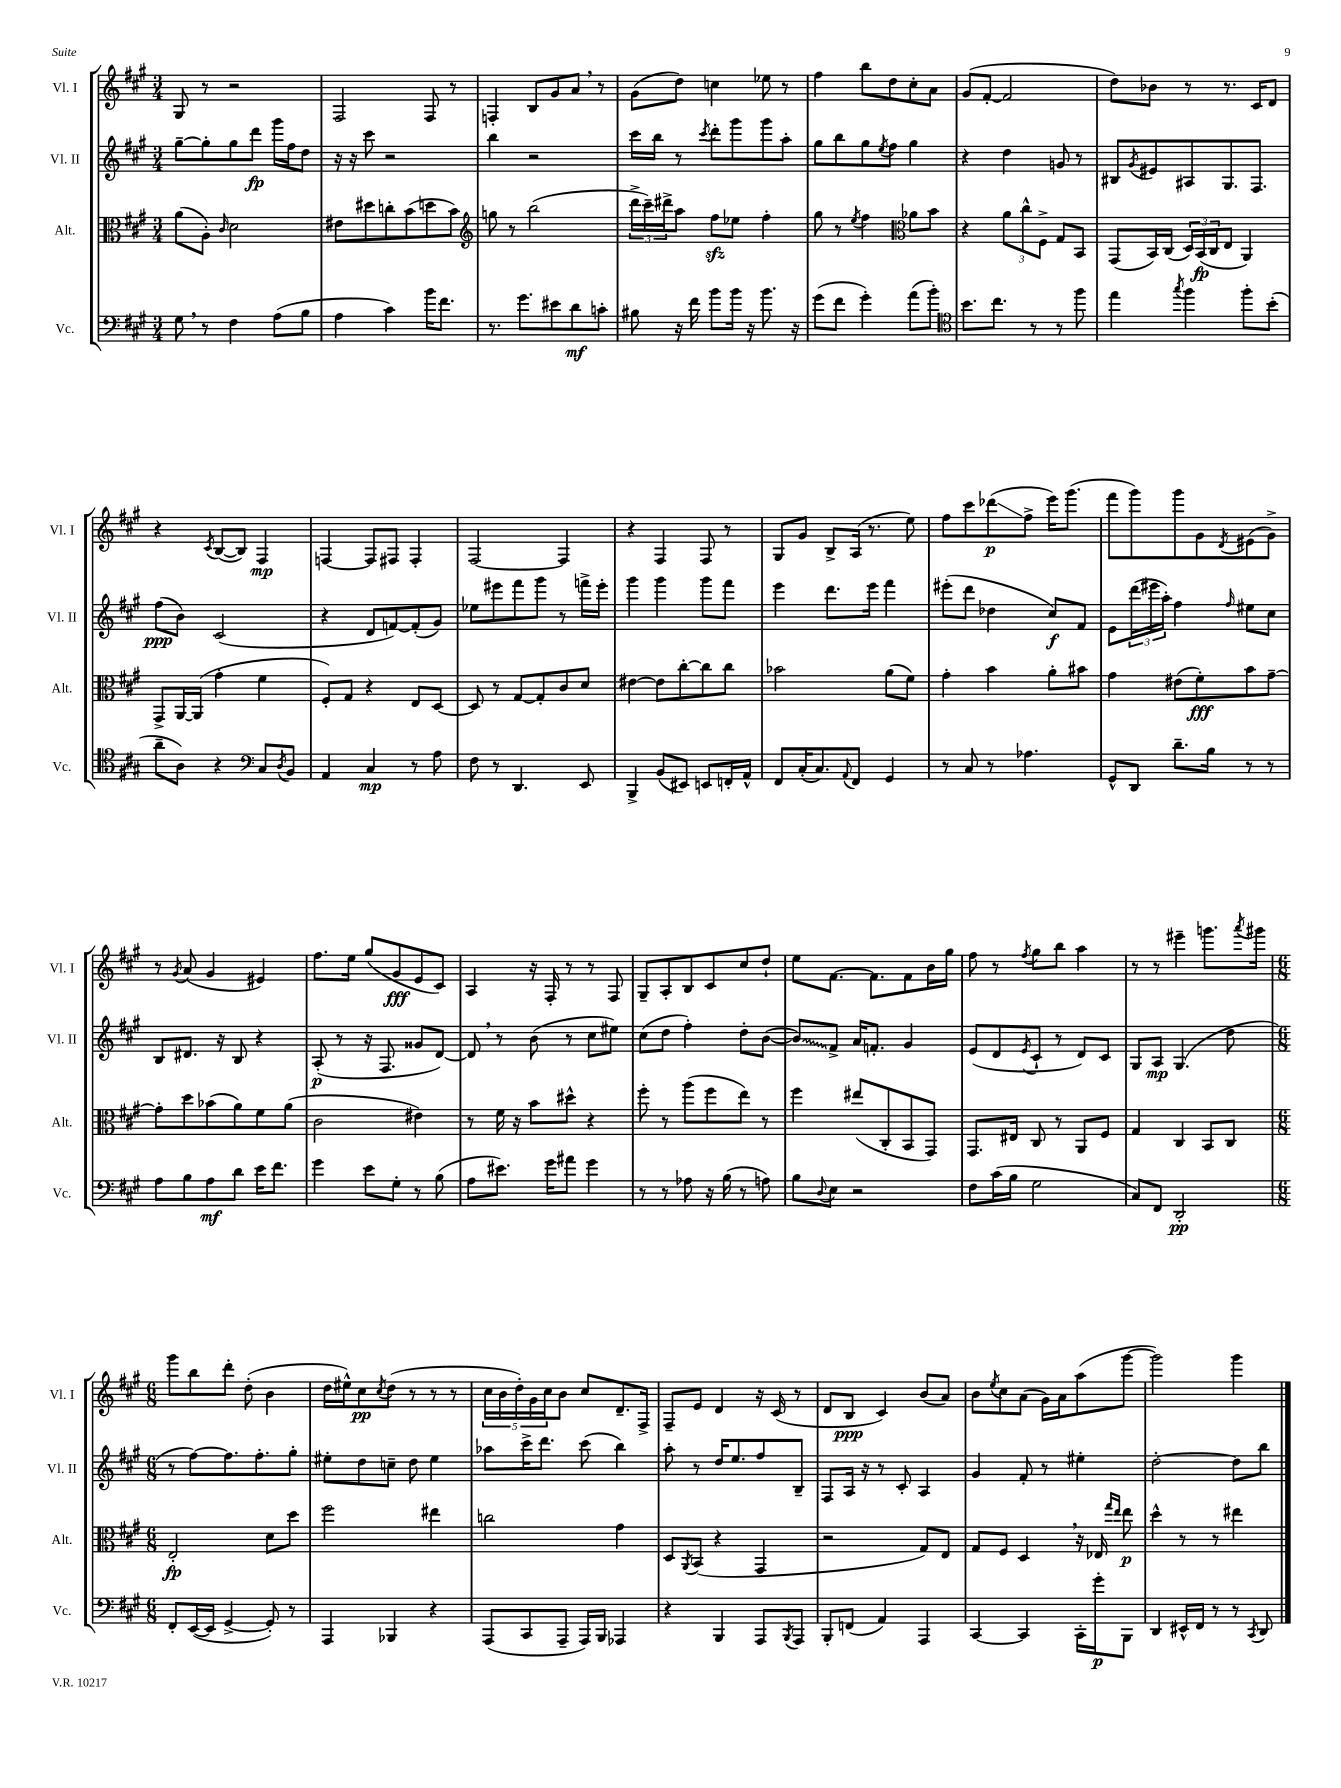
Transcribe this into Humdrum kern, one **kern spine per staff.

**kern	**kern	**kern	**kern
*staff4	*staff3	*staff2	*staff1
*clefF4	*clefC3	*clefG2	*clefG2
*k[f#c#g#]	*k[f#c#g#]	*k[f#c#g#]	*k[f#c#g#]
*M3/4	*M3/4	*M3/4	*M3/4
8G#\	(8a\L	[8gg#~\L	8G#/
8r	8A'\J)	8gg#'\]	8r
.	16qqc#/	.	.
4F#\	2d\	8gg#\	2r
.	.	8ddd\J	.
(8A\L	.	16ggg#\LL	.
.	.	16ff#\J	.
8B\J	.	8dd\J	.
=	=	=	=
4A\	8e#\L	16r	2F#/
.	.	16r	.
.	8dd#\	8ccc#\	.
4c#\)	8cc'\	2r	.
.	(8b\	.	.
16b\LK	8dd\	.	8F#/
8.f#\J	.	.	.
.	8b\J)	.	8r
=	=	=	=
*	*clefG2	*	*
8.r	8gg\	4bb\	4F'/
.	8r	.	.
8.g#\L	.	.	.
.	(2bb\	2r	8B/L
8e#\	.	.	8g#/
8d\	.	.	8a/J
8c'\J	.	.	8r
=	=	=	=
8B#\	24ddd^\LL	16ccc#\LL	(8g#\L
.	24ccc#~\)	.	.
.	.	16bb\JJ	.
.	24ddd#^\J	.	.
16r	8aa\J	8r	8dd\J)
16f#\	.	.	.
.	.	8qccc#/	.
8b\L	8ff#\L	8ddd'\L	4cc\
16b\Jk	8ee-\J	8ggg#\	.
16r	.	.	.
8.b\	4ff#'\	8ggg#\	8ee-\
.	.	8aa'\J	8r
16r	.	.	.
=	=	=	=
(8g#\L	8gg#\	8gg#\L	4ff#\
8f#\J	8r	8bb\	.
.	8qee/	.	.
4g#'\)	4ff#\	8gg#\	8bb\L
.	.	8qee/	.
.	.	8ff#\J	8dd\
*	*clefC3	*	*
(8a\L	8a-\L	4gg#\	8cc#'\
8b'\J)	8b\J	.	8a\J
=	=	=	=
*clefC4	*	*	*
8.b\L	4r	4r	(8g#/L
.	.	.	[8f#'/J
8.cc#\J	.	.	.
.	12a\L	4dd\	2f#/]
.	12cc#^^\	.	.
8r	.	.	.
.	12F#^\J	.	.
8r	8G#/L	8g/	.
8ff#\	8BB/J	8r	.
=	=	=	=
4ee\	(8GG#/L	8B#/L	8dd\L)
.	.	8qg#/	.
.	16BB/L)	8e#/	8b-\J
.	(16C#/JJ	.	.
8qgg#/	.	.	.
4ff#\	24D/LL)	8A#/	8r
.	(24BB/	.	.
.	24C#/J	.	.
.	8E/J	8.G#/	8.r
8ff#'\L	4AA/)	.	.
.	.	8.F#/J	16c#/LK
(8b'\J	.	.	8d/J
=	=	=	=
8a~\L	8GG#^/L	(8ff#\L	4r
8A\J)	[16AA/L	8b\J)	.
.	(16AA/]JJ	.	.
.	.	.	8qc#/
4r	4g#'\	(2c#/	([8B/L
.	.	.	8B/]J)
*clefF4	*	*	*
8C#/L	4f#\	.	4F#/
8qD/	.	.	.
8BB/J	.	.	.
=	=	=	=
4AA/	8F#'/L)	4r	[4F/
.	8G#/J	.	.
4C#/	4r	8d/L	8F/]L
.	.	[8f/)	8F#/J
8r	8E/L	(8f'/]	4F#'/
8A\	[8D/J	8g#/J)	.
=	=	=	=
8F#\	8D/]	8ee-\L	[2F#/
8r	8r	8eee#\	.
4.DD/	[8G#/L	8fff#\	.
.	8G#'/]	8ggg#\J	.
.	8c#/	8r	4F#/]
8EE/	8d/J	16fff^\LL	.
.	.	16eee#'\JJ	.
=	=	=	=
4BBB^/	[4e#\	4ggg#\	4r
(8BB/L	8e#\]L	4ggg#\	4F#/
8EE#/J)	[8cc#'\	.	.
8EE/L	8cc#\]	8ggg#\L	8F#/
16FF'/L	8cc#\J	8fff#\J	8r
16AA^^/JJ	.	.	.
=	=	=	=
8FF#/L	2b-\	4eee\	8G#/L
(16C#'/K	.	.	8g#/J
8.C#/)	.	.	.
.	.	8.ddd\L	8B^/L
8qqAA/	.	.	.
8FF#/J	.	.	(16A/Jk
.	.	16eee\Jk	8.r
4GG#/	(8a\L	4fff#\	.
.	8f#\J)	.	8ee\)
=	=	=	=
8r	4g#'\	(8eee#'\L	8ff#\L
8C#/	.	8ddd\J	8ccc#\
8r	4b\	4dd-\	(8ddd-\
4.A-\	.	.	8ff#^\J
.	8a'\L	8cc#/L)	16eee\LK)
.	.	.	(8.ggg#\J
.	8b#\J	8f#/J	.
=	=	=	=
8GG#^^/L	4g#\	8e\L	8fff#\L
8DD/J	.	(24ddd\L	8ggg#\)
.	.	24eee#\	.
.	.	24aa'\JJ)	.
8.d~\L	(8e#\L	4ff#\	8ggg#\
.	8f#'\)	.	8g#\
16B\Jk	.	.	.
.	.	16qqff#/	8qd/
8r	8b\	8ee#\L	(8e#\
8r	[8g#~\J	8cc#\J	8g#^\J)
=	=	=	=
8A\L	8g#'\]L	8B/L	8r
.	.	.	8qg#/
8B\	8dd\	8.d#/J	(8a/
8A\	(8b-\	.	4g#/
.	.	16r	.
8d\J	8a\)	8B/	.
16e\LK	8f#\	4r	4e#/)
8.f#\J	.	.	.
.	(8a\J	.	.
=	=	=	=
4g#\	2c#\	(8A'/	8.ff#\L
.	.	8r	.
.	.	.	16ee\Jk
8e\L	.	16r	(8gg#/L
.	.	8.F#/	.
8G#'\J	.	.	8g#/
8r	4e#\)	8g##/L	8e/
(8B\	.	[8d/J)	8c#/J)
=	=	=	=
8A\L	8r	8d/]	4A/
8.e#\J)	16f#\	8r	.
.	16r	.	.
.	8b\L	(8b\	16r
16g#\LK	.	.	16F#'/
8a#\J	8dd#^^\J	8r	8r
4g#\	4r	8cc#\L	8r
.	.	8ee#\J)	8F#/
=	=	=	=
8r	8ff#'\	(8cc#\L	8G#~/L
8r	8r	8dd\J	8A'/
8A-\	(8aa\L	4ff#'\)	8B/
16r	8ff#\	.	8c#/
(16B\	.	.	.
8r	8ee\J)	8dd'\L	8cc#/
8A\)	8r	([8b\J	8dd`/J
=	=	=	=
8B\L	4ff#\	8b/]L)	8ee\L
8qqD/	.	.	.
8E\J	.	8f#^/J	[8.f#\J
2r	(8ee#/L	16a/LK	.
.	.	8.f'/J	8.f#\]L
.	8C#'/	.	.
.	8BB/	4g#/	8f#\
.	8GG#/J)	.	16b\L
.	.	.	16gg#\JJ
=	=	=	=
8F#\L	8.GG#/L	(8e/L	8ff#\
(16c#\L	.	8d/	8r
16B\JJ	16E#/Jk	.	.
.	.	8qe/	8qff#/
2G#\	8C#/	8c#`/J	8gg#\L
.	8r	8r	8bb\J
.	8AA/L	8d/L)	4aa\
.	8F#/J	8c#/J	.
=	=	=	=
8C#/L)	4G#/	8G#/L	8r
8FF#/J	.	8A/J	8r
2DD'/	4C#/	(4.G#/	4eee#~\
.	8BB/L	.	8.ggg\L
.	8C#/J	8dd\	.
.	.	.	8qaaa/
.	.	.	16ggg#\Jk
=	=	=	=
*M6/8	*M6/8	*M6/8	*M6/8
8FF#'/L	2E'/	8r	8ggg#\L
([16EE/L	.	[8ff#\L)	8bb\
16EE/]JJ	.	.	.
[4GG#^/	.	8.ff#\]	8ddd'\J
.	.	.	(8dd'\
.	.	8.ff#'\	.
8GG#'/])	8d\L	.	4b\
8r	8dd\J	8gg#'\J	.
=	=	=	=
4AAA/	2ff#\	8ee#'\L	16dd\LL
.	.	.	16ee#^^\J)
.	.	8dd\	8cc#\
.	.	.	8qcc#/
4BBB-/	.	8cc~\J	(8dd\J
.	.	8dd\	8r
4r	4ee#\	4ee#\	8r
.	.	.	8r
=	=	=	=
(8AAA/L	2cc\	8aa-\L	20cc#\LL
.	.	.	20b\
.	.	.	20dd'\)
8CC#/	.	16ccc#^\K	.
.	.	.	20g#\
.	.	8.ddd\J	.
.	.	.	20cc#\J
8AAA~/J	.	.	8b\J
16AAA/LL)	.	(8ccc#\	8cc#/L
16BBB/JJ	.	.	.
4AAA-/	4g#\	4bb\)	8.d~/
.	.	.	16F#^/Jk
=	=	=	=
4r	8D/L	8aa'\	8F#~/L
.	8qAA/	.	.
.	(8BB/J	8r	8e/J
4BBB/	4r	16dd/LK	4d/
.	.	8.ee/	.
8AAA/L	4GG#/	8ff#/	16r
.	.	.	(16c#/
8qBBB/	.	.	.
8AAA/J	.	8B~/J	8r
=	=	=	=
8BBB'/L	2r	8F#/L	8d/L
(8FF/J	.	16A/Jk	8B/J
.	.	16r	.
4AA/)	.	8r	4c#/)
.	.	8c#'/	.
4AAA/	8G#/L)	4A/	(8b/L
.	8E/J	.	8a/J)
=	=	=	=
[4CC#/	8G#/L	4g#/	8b\L
.	.	.	8qee/
.	8F#/J	.	8cc#\
4CC#/]	4D/	8f#'/	(8a\J
.	.	8r	16g#\LL)
.	.	.	16a\J
16CC#'\LL	16r	4ee#'\	(8aa\
16g#'\J	16E-/	.	.
.	16qqgg#/LL	.	.
.	16qqee/JJ	.	.
8BBB\J	8ee\	.	[8ggg#\J
=	=	=	=
4DD/	4dd^^\	[2dd'\	2ggg#\])
16EE#^^/LL	8r	.	.
16FF#/JJ	.	.	.
8r	8r	.	.
8r	4ee#\	8dd\]L	4ggg#\
8qCC#/	.	.	.
8DD/	.	8bb\J	.
==	==	==	==
*-	*-	*-	*-
